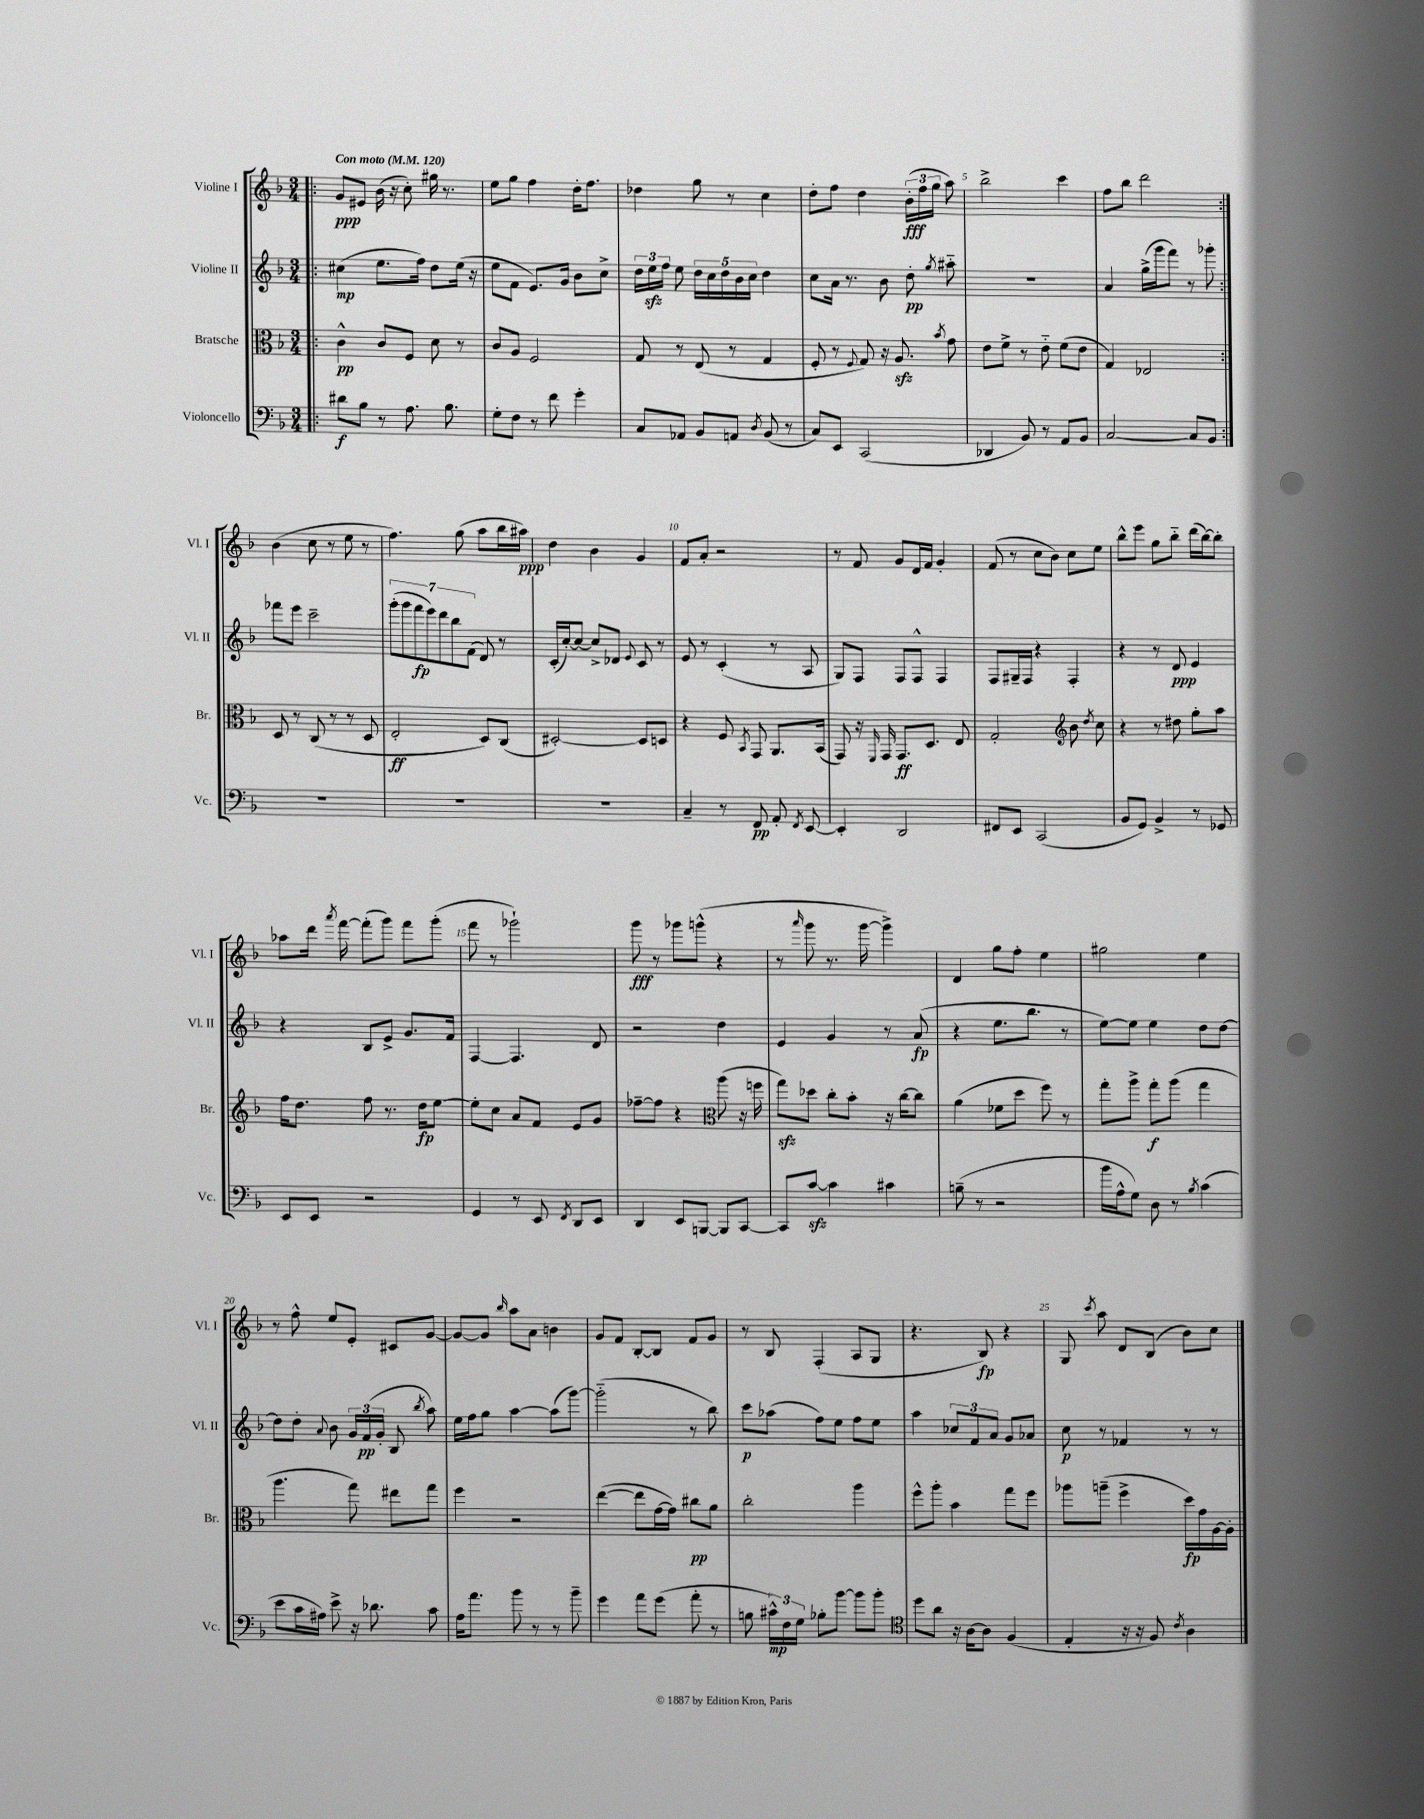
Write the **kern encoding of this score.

**kern	**kern	**kern	**kern
*staff4	*staff3	*staff2	*staff1
*clefF4	*clefC3	*clefG2	*clefG2
*k[b-]	*k[b-]	*k[b-]	*k[b-]
*M3/4	*M3/4	*M3/4	*M3/4
*MM120	*MM120	*MM120	*MM120
=!|:	=!|:	=!|:	=!|:
8d#\L	4c^^\	(4cc#\	8g/L
8B-\J	.	.	8e#/J
8r	8c/L	8.ee\L	(16b-\
.	.	.	16r
8.A\	8F/J	.	8cc'\)
.	.	16ff\Jk)	.
.	8d\	8dd\L	16gg#\
8.B-\	.	.	8.r
.	8r	(16ee\Jk	.
.	.	16r	.
=	=	=	=
8G'\L	8c/L	8ee\L	8ee\L
8F\J	8A/J	8f\J	8gg\J
8r	2F/	8.e/L)	4ff\
8f\	.	.	.
.	.	16g/Jk	.
4g'\	.	8b-\L	16dd'\LK
.	.	.	8.ff\J
.	.	8cc^\J	.
=	=	=	=
8C/L	8G/	24dd\LL	4dd-\
.	.	24ee\	.
.	.	24ff\JJ	.
8AA-/J	8r	8ee\	.
8BB-/L	(8E/	20dd\LL	8gg\
.	.	20cc\	.
.	.	20dd\	.
8AA/J	8r	.	8r
.	.	20b-\	.
.	.	20cc\JJ	.
8qD/	.	.	.
(8BB-/	4G/	4dd\	4cc\
8r	.	.	.
=	=	=	=
8C/L)	8F'/	8cc\L	8dd'\L
8EE/J	8r	16a\Jk	8ff\J
.	.	8.r	.
.	8qqF/	.	.
(2CC/	8G/)	.	4dd\
.	16r	8b-\	.
.	8.A/	.	.
.	.	8dd'\	(24b-'\LL
.	.	.	24ff\
.	.	.	24gg\JJ
.	8qb-/	8qgg/	.
.	8g\	8aa#'~\	8aa\)
=	=	=	=
4DD-/	8e\L	2.r	2bb-^\
.	8f^\J	.	.
8BB-/)	8r	.	.
8r	8e'~\	.	.
8AA/L	(8f\L	.	4ccc\
8BB-/J	8e\J	.	.
=	=	=	=
[2C/	4G/)	4a/	8ff\L
.	.	.	8bb-\J
.	2E-/	(16gg^\LL	2ddd\
.	.	16ggg\J	.
.	.	8fff\J)	.
8C/]L	.	8r	.
8BB-/J	.	8ggg-'\	.
=:|!	=:|!	=:|!	=:|!
2.r	8D/	8fff-\L	(4b-\
.	8r	8eee\J	.
.	(8C/	2ccc~\	8cc\
.	8r	.	8r
.	8r	.	8ee\
.	8D/	.	8r
=	=	=	=
2.r	2E'/	(14ggg'\L	4.ff\)
.	.	14ggg\	.
.	.	14fff\	.
.	.	14eee\)	.
.	.	14ddd\	.
.	.	14bb-\	.
.	.	.	(8gg\
.	.	(14f\J	.
.	8D/L)	8d/)	8aa\L
.	(8C/J	8r	16bb-\L
.	.	.	16aa#\JJ)
=	=	=	=
2.r	[2D#'/)	(16c'/LL	4dd\
.	.	[16cc'/J)	.
.	.	8cc/_J	.
.	.	8cc^/]L	4b-\
.	.	8d-/J	.
.	.	8qqe/	.
.	8D#/]L	8c/	4g/
.	8D/J	8r	.
=	=	=	=
4C~/	4r	8e/	8f/L
.	.	8r	8a'/J
8r	8F/	(4c'/	2r
.	8qBB-/	.	.
8FF/	8GG/	.	.
8AA'/	8.AA/L	8r	.
8qFF/	.	.	.
[8EE/	.	8A/	.
.	(16BB-/Jk	.	.
=	=	=	=
4EE'/]	8GG/)	8G/L)	8r
.	16r	8F/J	8f/
.	16qqFF/	.	.
.	16GG/	.	.
2DD/	8.GG/L	8F/L	8g/L
.	.	8F^^/J	16d/L
.	8.D/J	.	16f/JJ
.	.	4F/	4g'/
.	8E/	.	.
=	=	=	=
8FF#/L	2G'/	8F/L	(8f/
8EE/J	.	16G#~/L	8r
.	.	16F/JJ	.
(2CC/	.	4r	8cc\L
.	.	.	8b-\J)
*	*clefG2	*	*
.	8b-\	4F'/	8cc\L
.	8qdd/	.	.
.	8cc\	.	8ee\J
=	=	=	=
8BB-/L	4r	4r	8bb-^^\L
8GG/J)	.	.	8eee\J
4BB-^/	8r	8r	8gg\L
.	8dd#\	8d/	8bb-'~\J
8r	8gg'\L	4e/	(16ddd\LL
.	.	.	[16bb-\J)
8GG-/	8aa\J	.	8bb-'\]J
=	=	=	=
8EE/L	16ff\LK	4r	8aa-\L
.	8.dd\J	.	.
8EE/J	.	.	16ddd\Jk
.	.	.	8qaaa/
.	.	.	[16fff\
2r	8ff\	8B-/L	(8fff'\]L
.	8.r	8e^/J	8ggg\J)
.	.	8.g/L	8fff\L
.	16dd\LK	.	.
.	[8ee\J	.	(8ggg'\J
.	.	16f/Jk	.
=	=	=	=
4GG/	8ee'\]L	[4F/	8fff\
.	8cc\J	.	8r
8r	8a/L	4.F/]	2ggg-`\)
8EE/	8f/J	.	.
8qFF/	.	.	.
8DD/L	8e/L	.	.
8EE/J	8g/J	8d/	.
=	=	=	=
4DD/	[8ff-~\L	2r	8ggg\
.	8ff-\]J	.	8r
8EE/L	4r	.	8ggg-\L
[8BBB/J	.	.	(8ggg^^\J
*	*clefC3	*	*
8BBB/]L	(8aa\	4dd\	4r
[8CC/J	16r	.	.
.	16ff\	.	.
=	=	=	=
8CC/]L	8gg\L)	4e/	8r
.	.	.	16qqaaa/
[8c/J	8dd-\J	.	8ggg\
4c\]	8cc'\L	4g/	8.r
.	8b-'\J	.	.
.	.	.	[16ggg\
4c#\	16r	8r	4ggg^\])
.	[16cc\LK	.	.
.	8cc\]J	(8a/	.
=	=	=	=
(8B~\	(4a\	4r	4d/
8r	.	.	.
2r	8f-\L	8.ee\L	8gg\L
.	8dd\J	.	8ff'\J
.	.	8.bb-\J	.
.	8ff\)	.	4ee\
.	8r	8r	.
=	=	=	=
16b-\LL	8gg'\L	[8ee\L)	2gg#\
16A^^\J	.	.	.
8G\J)	8aa^\J	8ee\]J	.
8D\	8gg'\L	4ee\	.
8r	(8aa\J	.	.
8qB-/	.	.	.
(4c\	4gg\	8dd\L	4ee\
.	.	[8dd\J	.
=	=	=	=
8e\L	4.aa\	8dd\]L	8r
16c\L	.	8dd'\J	8ff^^\
16A#\JJ)	.	.	.
.	.	8qqa/	.
8e^\	.	8b-\	8ee/L
16r	8gg\)	24g/LL	8e'/J
.	.	(24f/	.
8.d-\	.	.	.
.	.	24g'/JJ	.
.	8ee#\L	8B-/	8c#/L
.	.	8qbb-/	.
8c\	8gg\J	8aa\)	[8g/J
=	=	=	=
16A\LK	4ff\	16ee\LL	8g/_L
8.a\J	.	16ff\J	.
.	.	8gg\J	8g/]J
.	.	.	16qqbb-/
8b-\	2r	[4aa\	8aa\L
8r	.	.	8a\J
8r	.	(8aa\]L	4b\
8b-~\	.	[8ggg\J)	.
=	=	=	=
4g\	([4ee\	(2ggg'~\]	8g/L
.	.	.	8f/J
8a\L	8ee\]L	.	[8B-'/L
(8g\J	[16g\L	.	8B-/]J
.	16g\]JJ)	.	.
8a'\	8cc#\L	8r	8f/L
8r	8a\J	8bb-\)	8g/J
=	=	=	=
8B\	2cc'\	8ccc\L	8r
24c#^^\LL)	.	(8aa-\J	8B-/
24F\	.	.	.
24G\JJ	.	.	.
8B-'\L	.	8ff\L)	(4F'/
[8b-\J	.	8ee\J	.
8b-\]L	4aa\	8ff\L	8A/L
8b-'\J	.	8ee\J	8G/J
=	=	=	=
*clefC4	*	*	*
8dd\L	8ff^^\L	4aa\	4.r
8a\J	8aa'\J	.	.
16r	4b-\	12cc-/L	.
[16A\LK	.	.	.
.	.	12f/	.
8A\]J	.	.	8B-/)
.	.	12a/J	.
(4F/	8gg\L	8g/L	4r
.	8ff\J	8a-/J	.
=	=	=	=
4E'/	8aa-\L	8cc\	8G/
.	.	.	8qccc/
.	(8aa~\J	8r	8aa\
16r	4ff^\	4f-/	8d/L
16r	.	.	.
8F/)	.	.	(8B-/J
8qc/	.	.	.
4A\	16dd\LL)	8r	8b-\L)
.	16g\	.	.
.	[16A\	8r	8cc\J
.	16A'\]JJ	.	.
==	==	==	==
*-	*-	*-	*-
